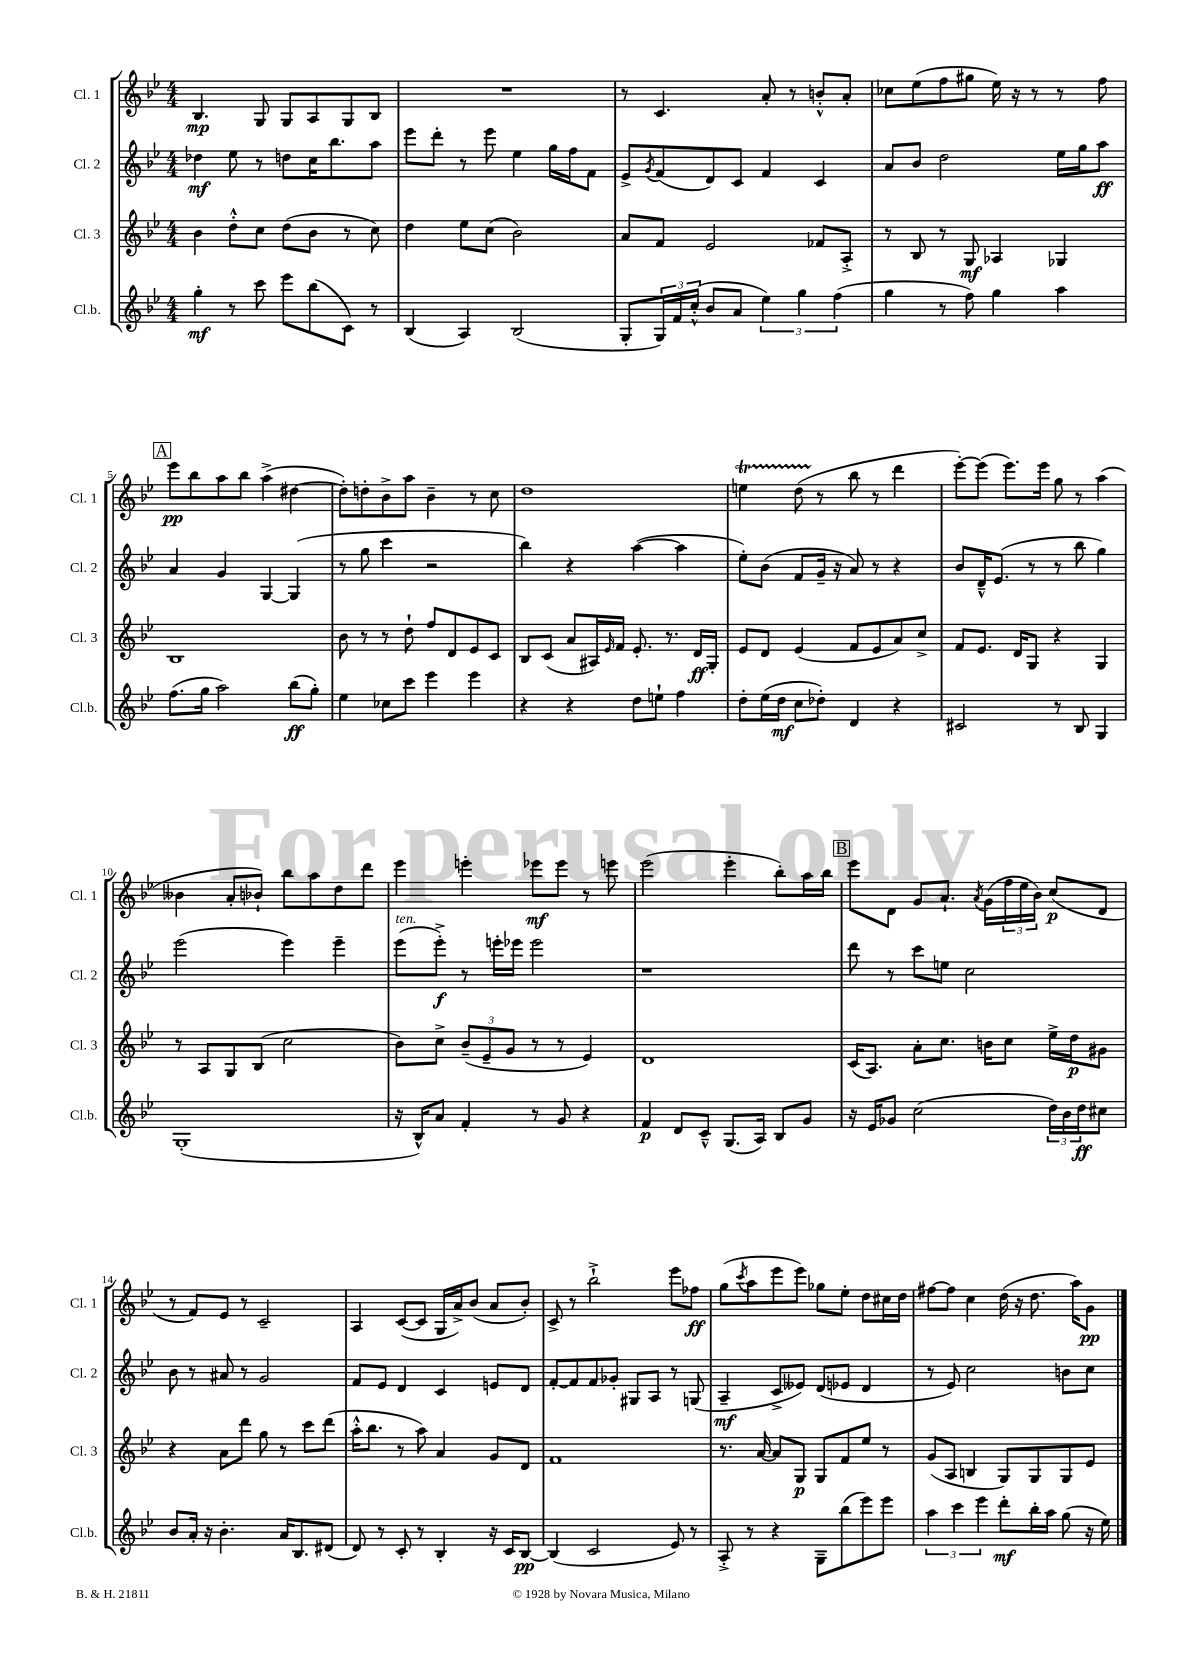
<<
\new StaffGroup <<
\new Staff = "s0" \with { instrumentName = "Cl. 1" shortInstrumentName = "Cl. 1" } {
    \clef treble \key bes \major \numericTimeSignature \time 4/4
    bes4.\mp g8 g8 a8 g8 bes8 |
    R1 |
    r8 c'4. a'8-. r8 b'8-.-^ a'8-. |
    ces''8 ees''8( f''8 gis''8 ees''16) r16 r8 r8 f''8 |
    \mark \markup { \box "A" } ees'''8\pp bes''8 a''8 bes''8 a''4->( dis''4~ |
    dis''8-.) d''8-. bes'8-> a''8 bes'4-- r8 c''8 |
    d''1 |
    e''4\startTrillSpan d''8( r8\stopTrillSpan bes''8 r8 d'''4 |
    ees'''8~-.) ees'''8( ees'''8.) ees'''16 g''8 r8 a''4( |
    beses'4 a'8-. bes'8-!) bes''8 a''8 d''8 d'''8 |
    ees'''4 e'''4-. ees'''8\mf ees'''8 r8 e'''8 |
    ees'''2( ees'''4-. bes''8-.) a''16 bes''16 |
    \mark \markup { \box "B" } ees'''8 d'8 g'8 a'8.-! \acciaccatura { a'8 } g'16( \tuplet 3/2 { f''16 ees''16 bes'16) } c''8\p( d'8 |
    r8 f'8) ees'8 r8 c'2-- |
    a4 c'8~( c'8 g16 a'16->) bes'8( a'8 bes'8-.) |
    c'8-> r8 bes''2-!-> ees'''8 fes''8\ff |
    g''8( \acciaccatura { c'''8 } a''8 ees'''8 ees'''8) ges''8 ees''8-. d''8 cis''16 d''16 |
    fis''8~ fis''8 c''4 d''16( r16 d''8. a''16) g'8\pp \bar "|." |
}
\new Staff = "s1" \with { instrumentName = "Cl. 2" shortInstrumentName = "Cl. 2" } {
    \clef treble \key bes \major \numericTimeSignature \time 4/4
    des''4\mf ees''8 r8 d''8 c''16 bes''8. a''8 |
    ees'''8 d'''8-. r8 ees'''8 ees''4 g''16 f''16 f'8 |
    ees'8-> \acciaccatura { g'8 } f'8( d'8) c'8 f'4 c'4 |
    a'8 bes'8 d''2 ees''16 g''16 a''8\ff |
    \mark \markup { \box "A" } a'4 g'4 g4~ g4( |
    r8 g''8 c'''4 r2 |
    bes''4) r4 a''4~( a''4 |
    ees''8-.) bes'8( f'8 g'16-- r16 a'8) r8 r4 |
    bes'8 d'16---^ ees'8.( r8 r8 bes''8 g''4) |
    ees'''2( ees'''4) ees'''4-- |
    ees'''8^\markup { \italic "ten." }( ees'''8-.->\f) r8 e'''16-. ees'''16 ees'''2 |
    r1 |
    \mark \markup { \box "B" } d'''8 r8 c'''8 e''8 c''2 |
    bes'8 r8 ais'8 r8 g'2 |
    f'8 ees'8 d'4 c'4 e'8 d'8 |
    f'8~-. f'8 f'8 ges'8-. gis8 a8 r8 g8( |
    a4--\mf c'8-> eeses'8) d'8( ees'8 d'4 |
    r8 ees'8) c''2 b'8 c''8 \bar "|." |
}
\new Staff = "s2" \with { instrumentName = "Cl. 3" shortInstrumentName = "Cl. 3" } {
    \clef treble \key bes \major \numericTimeSignature \time 4/4
    bes'4 d''8-.-^ c''8 d''8( bes'8 r8 c''8) |
    d''4 ees''8 c''8( bes'2) |
    a'8 f'8 ees'2 fes'8 a8-.-> |
    r8 bes8 r8 g8\mf aes4 ges4 |
    \mark \markup { \box "A" } bes1 |
    bes'8 r8 r8 d''8-! f''8 d'8 ees'8 c'8 |
    bes8 c'8( a'8 ais16) \grace { ees'16 } f'16 ees'8.-. r8. d'16\ff g16-. |
    ees'8 d'8 ees'4( f'8 ees'8 a'8) c''8-> |
    f'8 ees'8. d'16 g8 r4 g4 |
    r8 a8 g8 bes8( c''2 |
    bes'8) c''8-> \tuplet 3/2 { bes'8--( ees'8-- g'8 } r8 r8 ees'4) |
    d'1 |
    \mark \markup { \box "B" } c'16( a8.) a'8-. c''8. b'16 c''8 ees''16-> d''16\p gis'8 |
    r4 a'8 d'''8 g''8 r8 c'''8 d'''8( |
    a''16-.-^ bes''8. r8 a''8) a'4 g'8 d'8 |
    f'1 |
    r8. a'16~ a'8 g8\p g8 f'8 ees''8 r8 |
    g'8( a8 b4 g8) g8 g8 ees'8 \bar "|." |
}
\new Staff = "s3" \with { instrumentName = "Cl.b." shortInstrumentName = "Cl.b." } {
    \clef treble \key bes \major \numericTimeSignature \time 4/4
    g''4-.\mf r8 c'''8 ees'''8 bes''8( c'8) r8 |
    bes4( a4) bes2( |
    g8-. \tuplet 3/2 { g16) f'16 c''16-.-^( } bes'8 a'8 \tuplet 3/2 { ees''4) g''4 f''4( } |
    g''4 r8 f''8) g''4 a''4 |
    \mark \markup { \box "A" } f''8.( g''16 a''2) bes''8\ff( g''8-.) |
    ees''4 ces''8 c'''8 ees'''4 ees'''4 |
    r4 r4 d''8 e''8-! f''4 |
    d''8-. ees''16( d''16\mf c''8 des''8-.) d'4 r4 |
    cis'2 r8 bes8 g4 |
    g1-.( |
    r16 bes16-^) a'8 f'4-. r8 g'8 r4 |
    f'4\p d'8 c'8---^ g8.( a16) bes8 g'8 |
    \mark \markup { \box "B" } r16 ees'16 ges'8 c''2( \tuplet 3/2 { d''16) bes'16 d''16\ff } cis''8 |
    bes'8 a'16-. r16 bes'4.-. a'16 bes8. dis'8( |
    d'8) r8 c'8-. r8 bes4-. r16 c'16 bes8~\pp |
    bes4( c'2 ees'8) r8 |
    a8-.-> r8 r4 g8-- bes''8( ees'''8) ees'''8 |
    \tuplet 3/2 { a''4 c'''4 ees'''4 } d'''8-.\mf bes''16-. a''16 g''8( r16 ees''16) \bar "|." |
}
>>
>>
